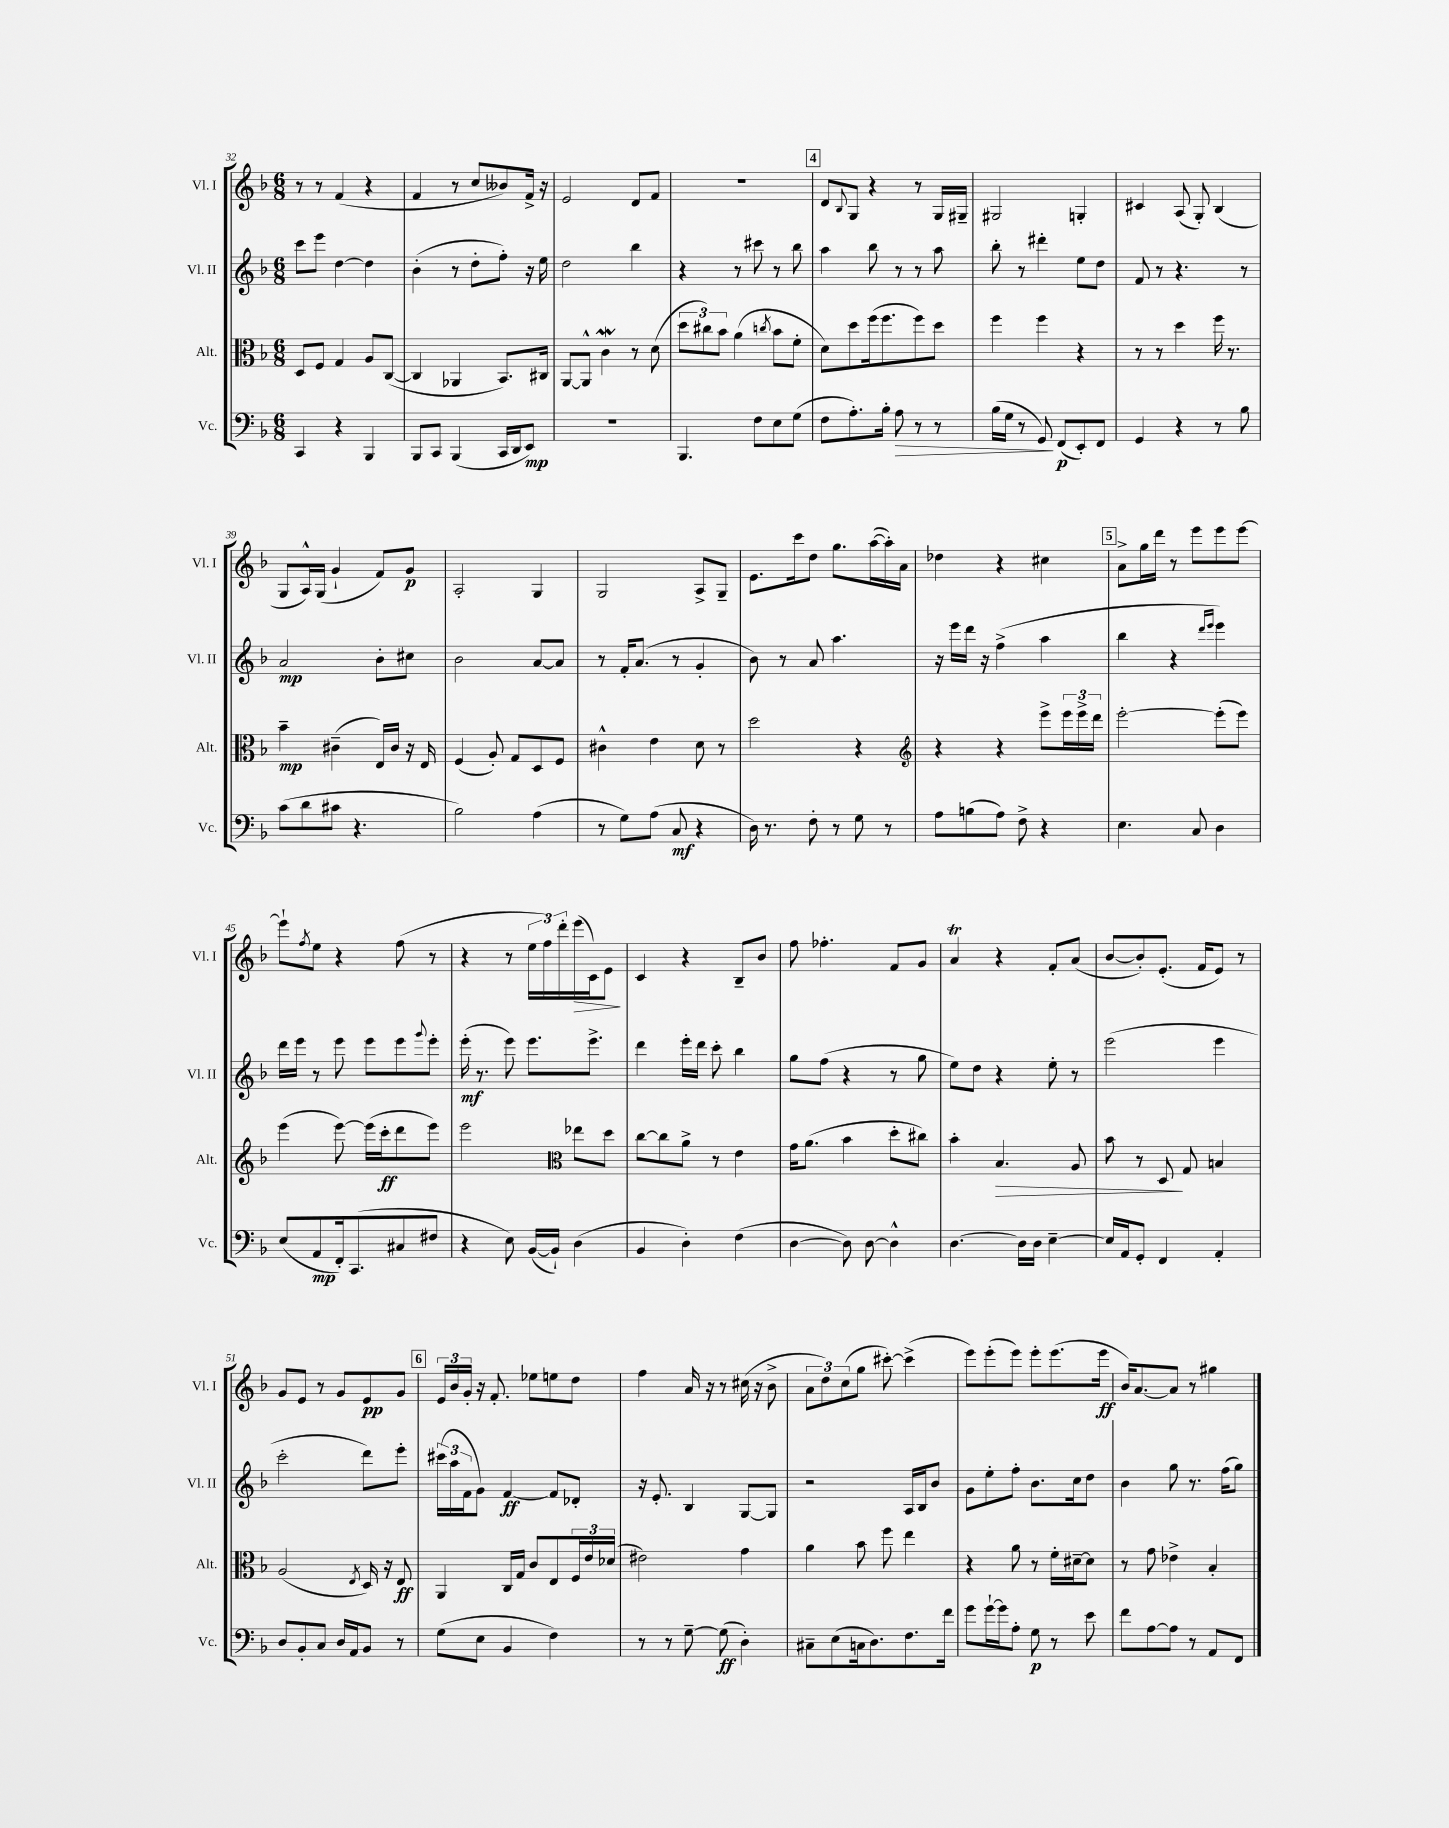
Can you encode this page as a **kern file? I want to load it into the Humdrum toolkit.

**kern	**kern	**kern	**kern
*staff4	*staff3	*staff2	*staff1
*clefF4	*clefC3	*clefG2	*clefG2
*k[b-]	*k[b-]	*k[b-]	*k[b-]
*M6/8	*M6/8	*M6/8	*M6/8
4CC	8D	8ccc	8r
.	8F	8eee	8r
4r	4G	[4dd	(4f
4BBB-	8A	4dd]	4r
.	([8C	.	.
=	=	=	=
8BBB-	4C]	(4b-'	4f
8CC	.	.	.
(4BBB-	4AA-	8r	8r
.	.	8dd'	8cc
16CC	8.BB-)	8ff')	8b--)
16DD	.	.	.
8EE)	.	16r	16f^
.	16C#	16ee	16r
=	=	=	=
2.r	[8AA	2dd	2e
.	8AA^^]	.	.
.	4c	.	.
.	8r	4bb-	8d
.	(8d	.	8f
=	=	=	=
4.BBB-	12dd	4r	2.r
.	12cc#)	.	.
.	12b-	.	.
.	(4a	8r	.
8F	.	8ccc#	.
.	8qcc	.	.
8E	8b-	8r	.
(8G	8f'	8bb-	.
=	=	=	=
8F	8d)	4aa	8d
.	.	.	8qqB-
8.A')	8dd	.	8G
.	(16ff	8bb-	4r
16B-'	8.ff	.	.
8A	.	8r	.
8r	8ff)	8r	8r
8r	8dd	8aa	16G
.	.	.	16G#~
=	=	=	=
(16B-	4ff	8bb-'	2G#
16G	.	.	.
8r	.	8r	.
8GG)	4ff	4ddd#'	.
(8FF	.	.	.
8EE')	4r	8ee	4G'
8FF	.	8dd	.
=	=	=	=
4GG	8r	8f	4c#
.	8r	8r	.
4r	4dd	4.r	(8A
.	.	.	8G')
8r	16ff	.	(4B-
.	8.r	.	.
8B-	.	8r	.
=	=	=	=
(8c	4b-~	2a	8G
8d	.	.	16A^^)
.	.	.	(16G
8c#	(4c#~	.	4g`
4.r	.	.	.
.	16E)	8b-'	8f)
.	16c#	.	.
.	16r	8cc#	8g
.	16E	.	.
=	=	=	=
2B-)	(4F	2b-	2A'
.	8A')	.	.
.	8G	.	.
(4A	8D	[8a	4G
.	8F	8a]	.
=	=	=	=
8r	4c#^^	8r	2G
8G)	.	16f'	.
.	.	(8.a	.
(8A	4e	.	.
8C	.	8r	.
4r	8d	4g'	8A^
.	8r	.	8G~
=	=	=	=
16D)	2dd	8b-)	8.e
8.r	.	.	.
.	.	8r	.
.	.	.	16ccc
8F'	.	8a	8dd
8r	.	4.aa	8.gg
8G	4r	.	.
.	.	.	([16aa
8r	.	.	16aa'])
.	.	.	16a
=	=	=	=
*	*clefG2	*	*
8A	4r	16r	4dd-
.	.	16eee	.
(8B	.	16ddd	.
.	.	16r	.
8A)	4r	(4ff^	4r
8F^	.	.	.
4r	8eee^	4aa	4cc#
.	24eee	.	.
.	24eee^	.	.
.	24ddd	.	.
=	=	=	=
4.E	[2eee'	4bb-	8a^
.	.	.	16gg
.	.	.	16ddd
.	.	4r	8r
8C	.	.	8eee
.	.	16qqddd	.
.	.	16qqeee	.
4D	(8eee']	4eee)	8eee
.	8eee)	.	[8eee
=	=	=	=
(8E	(4eee	16ddd	8eee`]
.	.	16eee	.
.	.	.	8qff
8AA	.	8r	8ee
16FF')	[8eee)	8eee	4r
(8.CC	.	.	.
.	(16eee]	8eee	.
.	16ccc'	.	.
8C#	8ddd	8eee	(8ff
.	.	8qqggg	.
8F#	8eee)	8eee'	8r
=	=	=	=
4r	2eee	(16eee'	4r
.	.	8.r	.
8E)	.	8eee)	8r
([16BB-	.	8.eee	24ee
.	.	.	24ff)
16BB-`])	.	.	.
.	.	.	24ddd'
*	*clefC3	*	*
(4D	8ee-	.	(16eee
.	.	8.eee^	16c)
.	8dd	.	8e
=	=	=	=
4BB-	[8cc	4ddd	4c
.	8cc]	.	.
4D')	8a^	16eee'	4r
.	.	16ddd	.
.	8r	8ccc'	.
(4F	4e	4bb-	8B-~
.	.	.	8b-
=	=	=	=
[4D	16g	8gg	8ff
.	(8.a	.	.
.	.	(8ff	4.ff-'
8D])	4b-	4r	.
[8D	.	.	.
4D^^]	8dd'	8r	8f
.	8cc#)	8gg	8g
=	=	=	=
[4.D	4b-'	8ee)	4a
.	.	8dd	.
.	4.B-	4r	4r
16D]	.	.	.
16D	.	.	.
[4E~	.	8ee'	8f'
.	8A	8r	(8a
=	=	=	=
16E]	8b-	(2eee	[8b-
16AA	.	.	.
8GG'	8r	.	8b-'])
4FF	8D	.	(8.e'
.	8G	.	.
.	.	.	16f
4AA'	4B	4eee	8e)
.	.	.	8r
=	=	=	=
8D	(2A	2ccc'	8g
8BB-'	.	.	8e
8C	.	.	8r
16D	.	.	8g
16AA	.	.	.
.	8qE	.	.
8BB-	16D)	8ddd)	8e
.	16r	.	.
8r	8E	8eee'	8g
=	=	=	=
(8G	4AA	(24ccc#	24e
.	.	24aa	24b-
.	.	24f	24g'
8E	.	8g)	16r
.	.	.	8.f'
4BB-	16C	[4f	.
.	16G	.	.
.	8c	.	8ee-
4F)	8E	8f]	8ee
.	24F	8d-'	8dd
.	24e	.	.
.	(24d-	.	.
=	=	=	=
8r	2e#)	16r	4ff
.	.	8.e'	.
8r	.	.	.
[8G~	.	4B-	16a
.	.	.	16r
(8G]	.	.	8r
4D')	4g	[8G	(16cc#
.	.	.	16r
.	.	8G]	8b-^
=	=	=	=
8C#~	4a	2r	12a
.	.	.	12dd)
(8E	.	.	.
.	.	.	(12cc
16C	8b-	.	8gg
8.D)	.	.	.
.	8ff	.	[8ccc#')
8.F	4ee	16A	(4ccc#^]
.	.	16B-	.
.	.	8b-	.
16f	.	.	.
=	=	=	=
8g	4r	8g	8eee)
[16g`	.	8ee'	(8eee'
16g]	.	.	.
8A'	8a	8ff'	8eee)
8G	8r	8.b-	8eee'
8r	16f'	.	(8.eee
.	[16d#~	16cc	.
8e	8d#]	8dd	.
.	.	.	16eee
=	=	=	=
8f	8r	4b-	16b-)
.	.	.	[8.a
[8A	8g	.	.
8A]	4e-^	8gg	8a]
8r	.	8.r	8r
8AA	4B-'	.	4gg#
.	.	(16ff	.
8FF	.	8gg)	.
==	==	==	==
*-	*-	*-	*-
